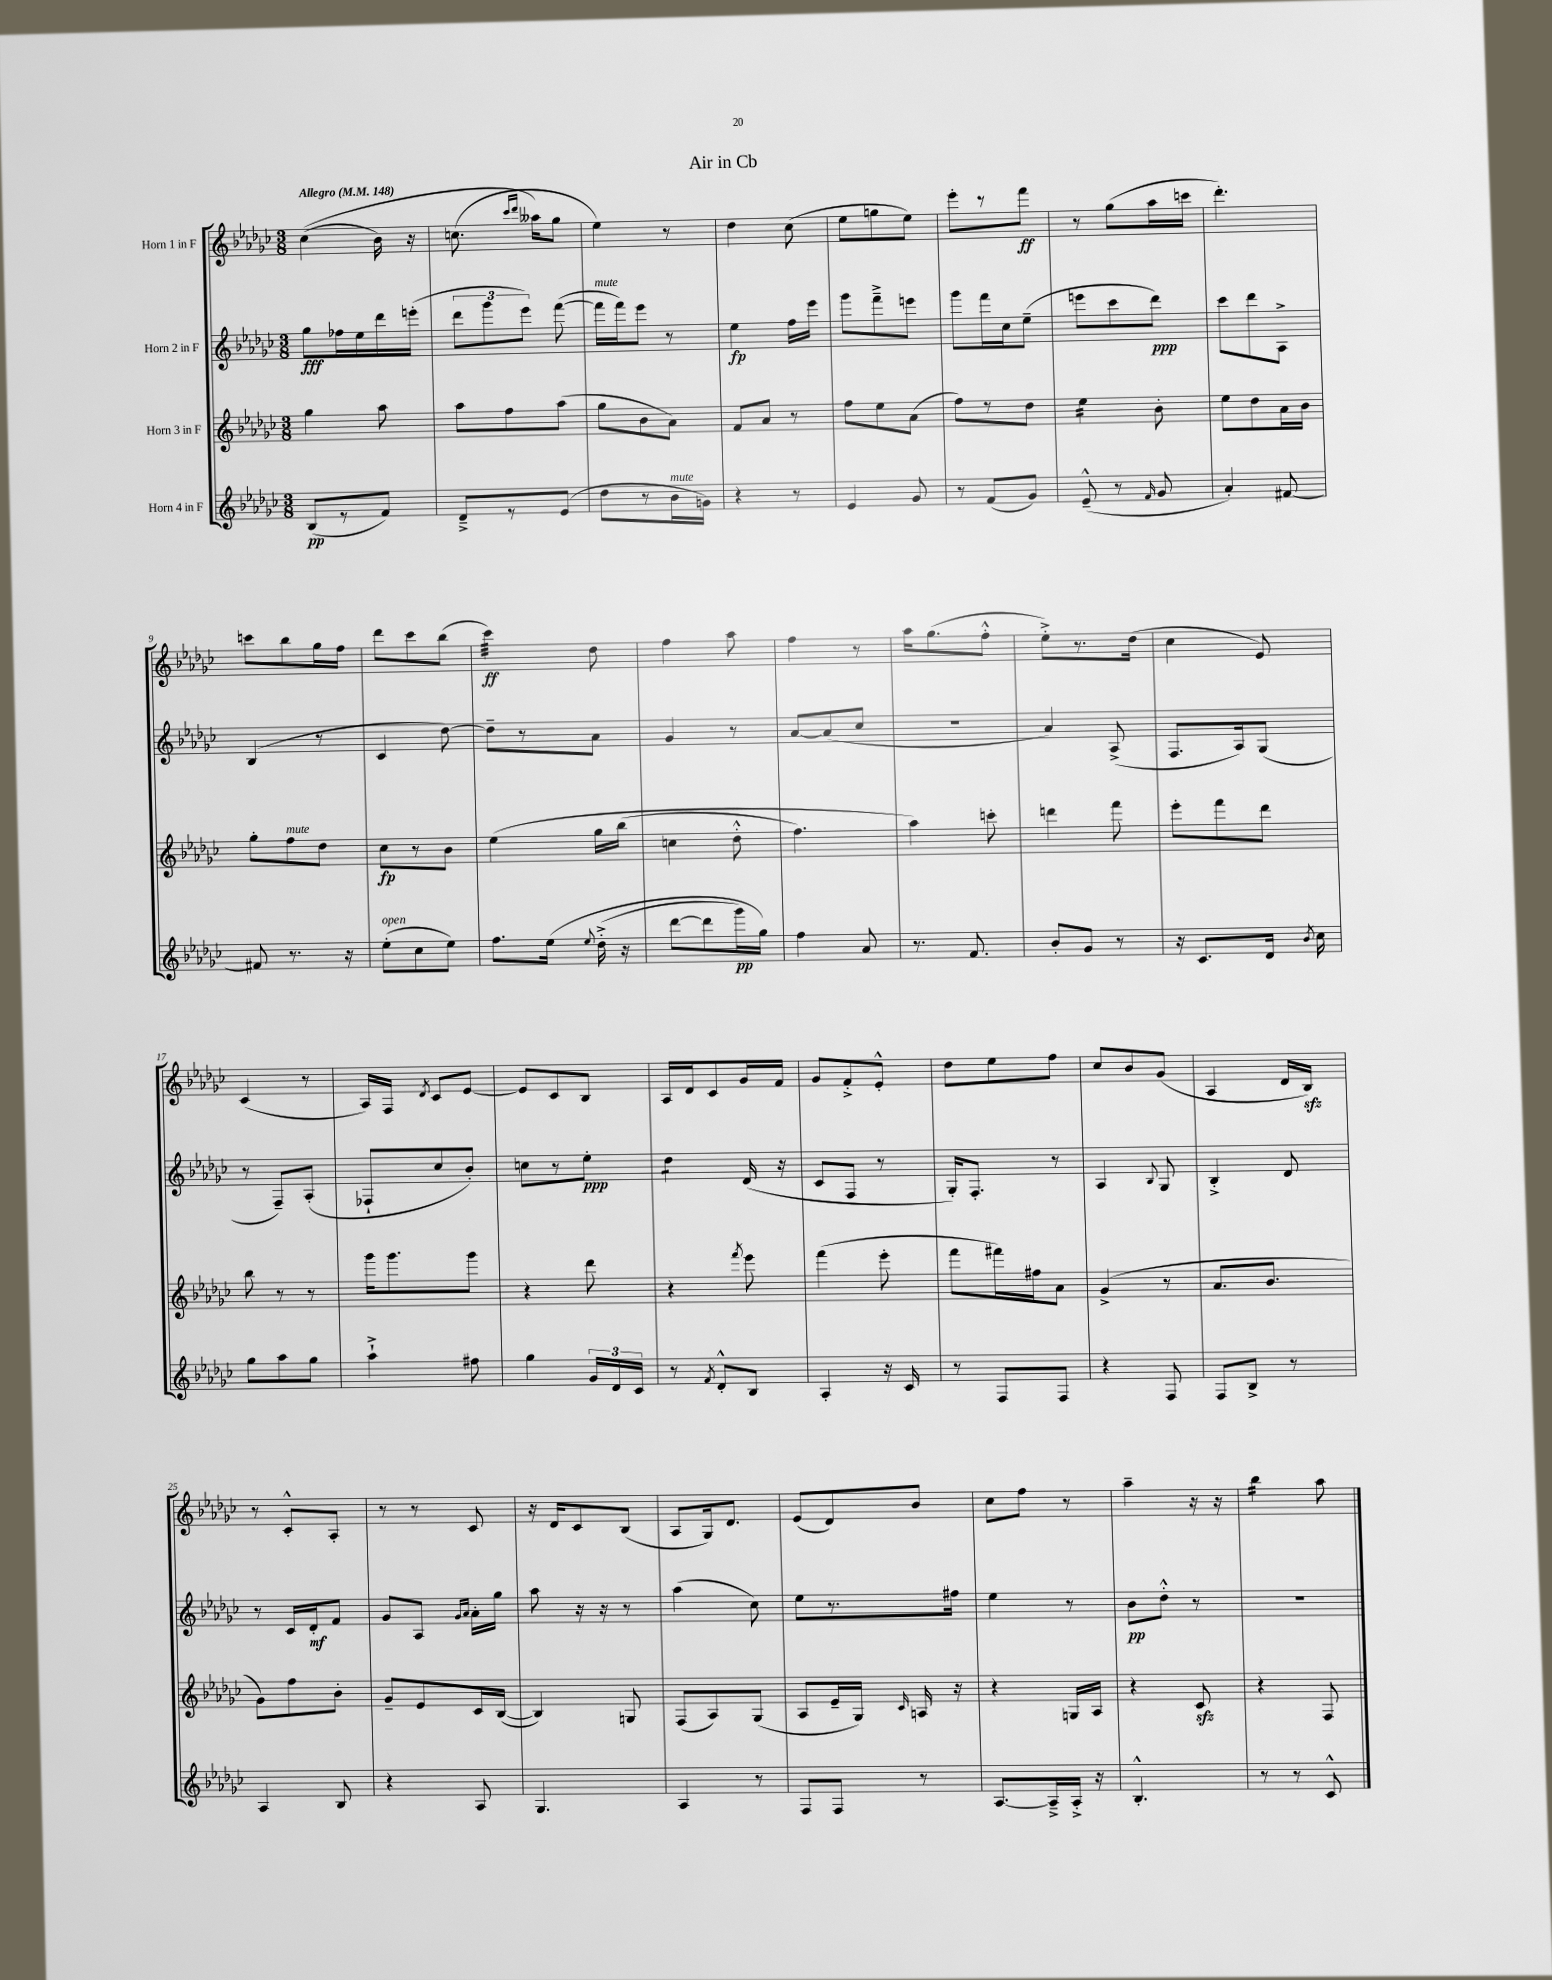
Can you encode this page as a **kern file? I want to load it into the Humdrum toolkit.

**kern	**kern	**kern	**kern
*staff4	*staff3	*staff2	*staff1
*clefG2	*clefG2	*clefG2	*clefG2
*k[b-e-a-d-g-c-]	*k[b-e-a-d-g-c-]	*k[b-e-a-d-g-c-]	*k[b-e-a-d-g-c-]
*M3/8	*M3/8	*M3/8	*M3/8
*MM148	*MM148	*MM148	*MM148
(8B-/L	4gg-\	8gg-\L	&((4cc-\
8r	.	16ff-\L	.
.	.	16ee-\	.
8f/J)	8aa-\	16ddd-\	16b-\)
.	.	(16eee'\JJ	16r
=	=	=	=
8d-~^/L	8aa-\L	12ddd-\L	(8.cc\
.	.	12ggg-\	.
8r	8ff\	.	.
.	.	12eee-\J)	.
.	.	.	16qqccc-/LL
.	.	.	16qqddd-/JJ
.	.	.	16aa--\LK&)
(8e-/J	(8aa-\J	([8fff\	8gg-\J
=	=	=	=
8dd-\L	8gg-\L	16fff\]LL	4ee-\)
.	.	16fff\J)	.
8r	8b-\	8eee-\J	.
16b-\L	8a-\J)	8r	8r
16g\JJ)	.	.	.
=	=	=	=
4r	8f/L	4ee-\	4dd-\
.	8a-/J	.	.
8r	8r	16ff\LL	(8cc-\
.	.	16eee-\JJ	.
=	=	=	=
4e-/	8ff\L	8ggg-\L	8ee-\L
.	8ee-\	8fff~^\	8gg\
8g-/	(8a-\J	8eee\J	8ee-\J)
=	=	=	=
8r	8ff\L)	8ggg-\L	8eee-'\L
(8f/L	8r	16fff\L	8r
.	.	16cc-\J	.
8g-/J)	8dd-\J	(8ee-~\J	8fff\J
=	=	=	=
(8e-~^^/	4ee-\	8eee\L	8r
8r	.	8ccc-\	(8gg-\L
16qqf/	.	.	.
8g-/	8b-'\	8ddd-\J)	16aa-\L
.	.	.	16ccc\JJ
=	=	=	=
4a-'/)	8ee-\L	8ccc-\L	4.ddd-'\)
.	8dd-\	8ddd-\	.
[8f#/	16a-\L	8A-^\J	.
.	16b-\JJ	.	.
=	=	=	=
8f#/]	8gg-'\L	(4B-/	8ccc\L
8.r	8ff\	.	8bb-\
.	8dd-\J	8r	16gg-\L
16r	.	.	16ff\JJ
=	=	=	=
(8ee-'\L	8cc-\L	4c-/	8ddd-\L
8cc-\	8r	.	8ccc-\
8ee-\J)	8b-\J	[8dd-\)	(8bb-\J
=	=	=	=
8.ff\L	&(4ee-\	8dd-~\]L	4ccc-\)
.	.	8r	.
&(16ee-\Jk	.	.	.
8qqee-/	.	.	.
(16dd-'^\	16gg-\LL	8a-\J	8dd-\
16r	(16bb-\JJ	.	.
=	=	=	=
[8ddd-\L	4cc\	4g-/	4ff\
8ddd-\]	.	.	.
16ggg-\L)	8dd-'^^\	8r	8aa-\
16gg-\JJ&)	.	.	.
=	=	=	=
4ff\	4.ff\)	[8a-/L	4ff\
.	.	(8a-/]	.
8a-/	.	8cc-/J	8r
=	=	=	=
8.r	4aa-\&)	4.r	16aa-\LK
.	.	.	(8.gg-\
8.f/	.	.	.
.	8ccc'\	.	8ff'^^\J
=	=	=	=
8b-'/L	4ddd\	4a-/)	8ee-'^\L)
8g-/J	.	.	8.r
8r	8fff\	(8A-^/	.
.	.	.	(16dd-\Jk
=	=	=	=
16r	8eee-'\L	8.F/L	4cc-\
8.c-/L	.	.	.
.	8fff\	.	.
.	.	16A-/k)	.
16d-/Jk	8ddd-\J	(8G-/J	8e-/)
8qb-/	.	.	.
16cc-\	.	.	.
=	=	=	=
8gg-\L	8bb-\	8r	(4c-/
8aa-\	8r	8F~/L)	.
8gg-\J	8r	(8A-'/J	8r
=	=	=	=
4aa-`^\	16ggg-\LK	8F-`/L	16A-/LL)
.	8.ggg-\	.	16F/JJ
.	.	.	8qd-/
.	.	8cc-/	8c-/L
8ff#\	8ggg-\J	8b-'/J)	[8e-/J
=	=	=	=
4gg-\	4r	8cc\L	8e-/]L
.	.	8r	8c-/
24g-/LL	8ddd-\	8ee-'\J	8B-/J
24d-/	.	.	.
24c-/JJ	.	.	.
=	=	=	=
8r	4r	4dd-\	16A-/LL
.	.	.	16d-/J
8qf/	.	.	.
8d-'^^/L	.	.	8c-/
.	8qfff/	.	.
8B-/J	8eee-\	(16d-/	16g-/L
.	.	16r	16f/JJ
=	=	=	=
4A-'/	(4fff\	8c-/L	8g-/L
.	.	8F/J	8f'^/
16r	8eee-'\	8r	8e-'^^/J
16c-/	.	.	.
=	=	=	=
8r	8fff\L	16G-'/LK)	8dd-\L
.	.	8.F'/J	.
8F/L	16fff#\L)	.	8ee-\
.	16ff#\J	.	.
8F/J	8a-\J	8r	8ff\J
=	=	=	=
4r	(4g-^/	4A-/	8cc-/L
.	.	.	8b-/
.	.	8qqB-/	.
8F/	8r	8G-/	(8g-/J
=	=	=	=
8F/L	8.a-/L	4B-'^/	4A-/
8B-^/J	.	.	.
.	8.b-/J	.	.
8r	.	8d-/	16d-/LL
.	.	.	16B-/JJ)
=	=	=	=
4A-/	8g-\L)	8r	8r
.	8ff\	16c-/LL	8c-'^^/L
.	.	16d-'/J	.
8B-/	8b-'\J	8f/J	8A-'/J
=	=	=	=
4r	8g-~/L	8g-/L	8r
.	8e-/	8A-/J	8r
.	.	16qqg-/LL	.
.	.	16qqa-/JJ	.
8A-/	16c-/L	16a-'\LL	8c-/
.	([16B-/JJ	16gg-\JJ	.
=	=	=	=
4.G-/	4B-/])	8aa-\	16r
.	.	.	16d-/LK
.	.	16r	8c-/
.	.	16r	.
.	8G/	8r	(8B-/J
=	=	=	=
4A-/	(8F/L	(4aa-\	8A-/L
.	8A-/)	.	16G-/k)
.	.	.	8.d-/J
8r	(8G-/J	8cc-\)	.
=	=	=	=
8F/L	8A-/L	8ee-\L	(8e-/L
8F/J	16e-~/L	8.r	8d-/)
.	16G-/JJ)	.	.
.	16qqc-/	.	.
8r	16A/	.	8b-/J
.	16r	16ff#\Jk	.
=	=	=	=
[8.A-/L	4r	4ee-\	8cc-\L
.	.	.	8ff\J
16A-~^/]L	.	.	.
16A-'^/JJ	16G/LL	8r	8r
16r	16A-/JJ	.	.
=	=	=	=
4.B-'^^/	4r	8b-\L	4aa-~\
.	.	8dd-'^^\J	.
.	8c-/	8r	16r
.	.	.	16r
=	=	=	=
8r	4r	4.r	4bb-\
8r	.	.	.
8c-^^/	8F/	.	8aa-\
==	==	==	==
*-	*-	*-	*-
